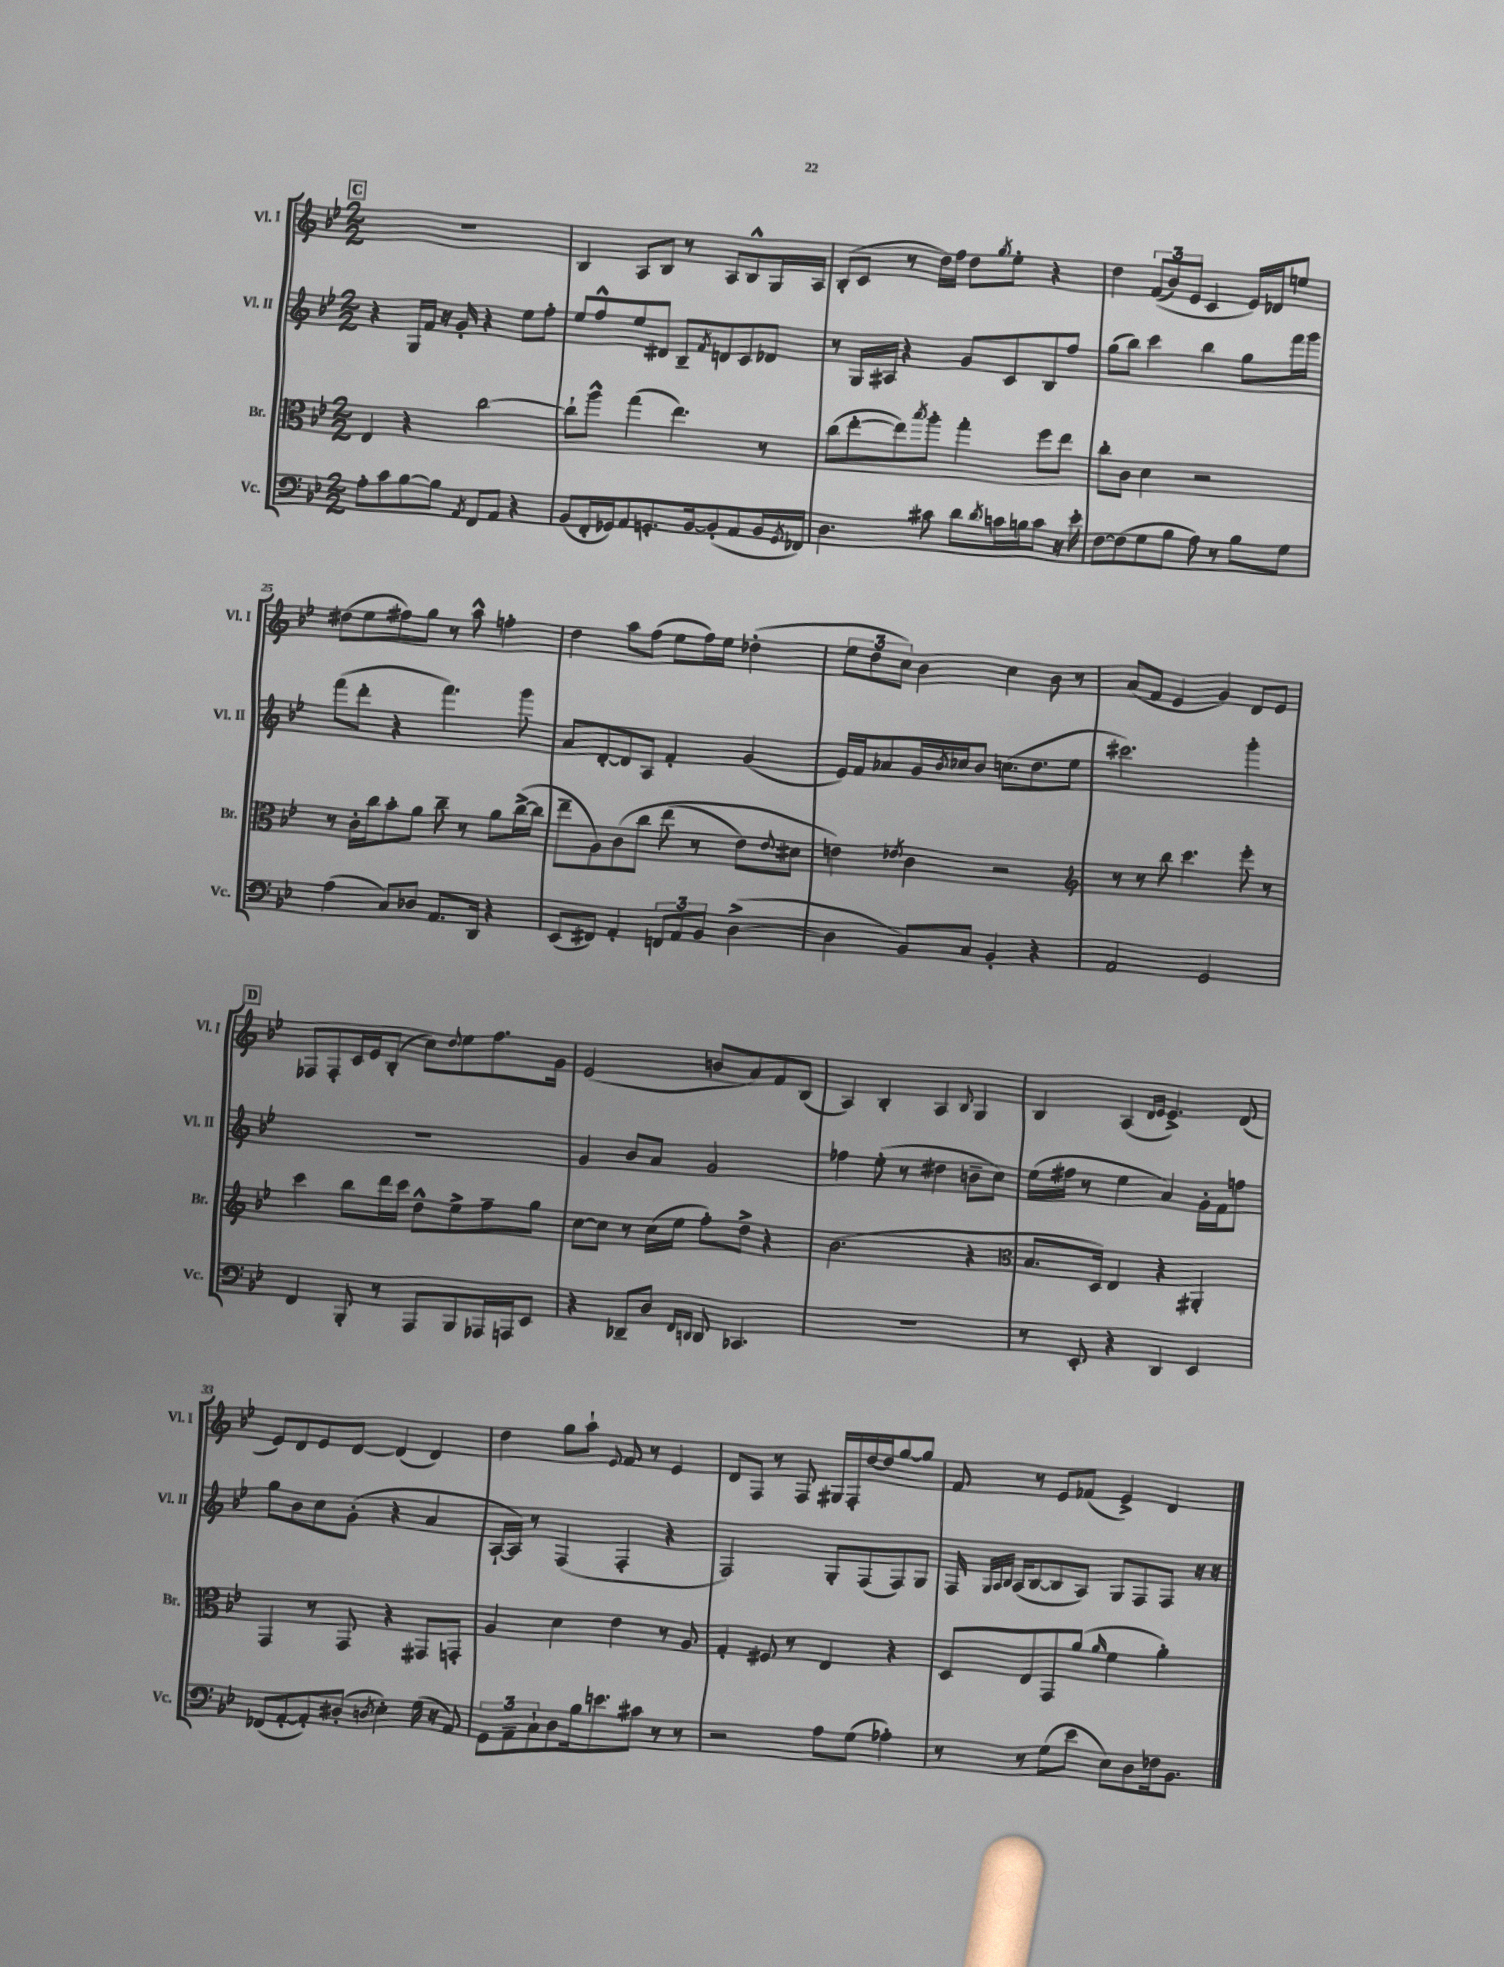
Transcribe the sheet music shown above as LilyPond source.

<<
\new StaffGroup <<
\new Staff = "s0" \with { instrumentName = "Vl. I" shortInstrumentName = "Vl. I" } {
    \clef treble \key bes \major \numericTimeSignature \time 2/2
    \mark \markup { \box "C" } R1 |
    bes4 a8 bes8 r8 a8 bes8-^ g16 a16 |
    bes8-.( c'8 r8 d''16) f''16 d''8 \acciaccatura { g''8 } ees''8-. r4 |
    d''4 \tuplet 3/2 { f'8(\( bes'8) ees'8 } c'4 ees'16\) des'16 e''8 |
    dis''8( ees''8 fis''8) g''8 r8 a''8-^ f''4-. |
    d''4 a''8 f''8( ees''8 f''16) ees''16 des''4-.( |
    \tuplet 3/2 { ees''8 d''8 c''8) } bes'4 c''4 bes'8 r8 |
    a'8( f'8 ees'4 g'4) d'8 ees'8 |
    \mark \markup { \box "D" } fes8 fes8-. c'16 ees'16 bes8-.( c''8) \appoggiatura { d''8 } ees''8 f''8. g'16 |
    ees'2( b'8 a'8) f'8 bes8( |
    a4) bes4-. a4 \appoggiatura { bes8 } g4 |
    bes4 a4( \grace { d'16 ees'16 } ees'4.->) d'8( |
    ees'8) d'8 ees'8 d'8~ d'4( d'4) |
    d''4 g''8 a''8-! \appoggiatura { ees'8 } f'8 r8 ees'4 |
    d'8 f8 r8 f8 gis16 f16-. d''16~ d''16 g''8~ g''8 |
    f'8 r8 ees'8 fes'8( ees'4->) d'4 \bar "|." |
}
\new Staff = "s1" \with { instrumentName = "Vl. II" shortInstrumentName = "Vl. II" } {
    \clef treble \key bes \major \numericTimeSignature \time 2/2
    \mark \markup { \box "C" } r4 g16 f'16 r16 g'16-. r4 ees''8 f''8-. |
    ees''8 f''8-^ ees''8 dis'8 bes8-- \acciaccatura { f'8 } d'8 c'8 des'8 |
    r8 g16 ais16 r4 g'8 c'8 bes8 f''8 |
    g''8( bes''8) c'''4 bes''4 g''8 f'''16 g'''16 |
    f'''8( d'''8-. r4 f'''4.) g'''8 |
    a'8 d'8~-. d'8 a8 f'4-. g'4( |
    ees'16) f'16 aes'8 g'16 \acciaccatura { bes'8 } ces''16 bes'8 c''8.( d''8. ees''8 |
    cis'''2.) g'''4-. |
    \mark \markup { \box "D" } R1 |
    g'4 bes'8 a'8 g'2 |
    fes''4 ees''8-.( r8 dis''4 b'8-- c''8) |
    ees''16( fis''16 r8 ees''4 a'4) g'16-. f'16 f''8 |
    g''8 bes'8 c''8 g'8-.( r4 a'4 |
    a16~-! a16) r8 f4( f4-. r4 |
    f2) g8-. f8( f8) g8 |
    f16 \grace { g32 a32 bes32 } a16( bes8~ bes8 a8) g8 f8 f8 r16 r16 \bar "|." |
}
\new Staff = "s2" \with { instrumentName = "Br." shortInstrumentName = "Br." } {
    \clef alto \key bes \major \numericTimeSignature \time 2/2
    \mark \markup { \box "C" } ees4 r4 c''2~ |
    c''8-! a''8-^ g''4( ees''4.) r8 |
    c''8( ees''8~-. ees''8) \acciaccatura { bes''8 } a''8-. g''4-. f''8 ees''8 |
    c''8-. c'8 d'4 r2 |
    r8 c'16-. c''16 bes'8-. a'8 c''8-- r8 a'8 c''16~->( c''16 |
    ees''8-- a8) c'8\( c''8 ees''8( r8 ees'8) \appoggiatura { ees'8 } dis'8 |
    e'4\) \acciaccatura { ees'8 } c'4 r2 |
    \clef treble r8 r8 bes''8 c'''4. ees'''8-. r8 |
    \mark \markup { \box "D" } c'''4 bes''8 d'''16 c'''16 d''8-^ ees''8-> f''8-- g''8 |
    c''8~ c''8 r8 c''16( ees''16 f''8-.) d''8-> r4 |
    bes'2.( r4 |
    \clef alto bes8. d16) ees4 r4 ais,4-. |
    g,4 r8 g,8 r4 gis,8 g,8-. |
    a4 d'4 ees'4 r8 a8 |
    g4-. fis8 r8 ees4 r4 |
    d8 ees8 g,8 a'8( \grace { a'16 } f'4 a'4-.) \bar "|." |
}
\new Staff = "s3" \with { instrumentName = "Vc." shortInstrumentName = "Vc." } {
    \clef bass \key bes \major \numericTimeSignature \time 2/2
    \mark \markup { \box "C" } a8-. c'8 bes8~ bes8 \acciaccatura { a,8 } f,8 a,8 r4 |
    bes,8( f,16-. ges,16) a,8 g,8.-. bes,16~ bes,8-.( a,8 bes,16 \acciaccatura { g,8 } fes,16) |
    d4. cis'8 d'8 \acciaccatura { d'8 } c'16 b16 c'8 r16 ees'16-. |
    f8~ f8( g8 bes8 a8) r8 bes8 g8 |
    a4( c8) des8 a,8. d,16 r4 |
    ees,8( fis,8) a,4-. \tuplet 3/2 { f,8 a,8 bes,8 } d4~->( |
    d4 bes,8) c8 bes,4-. r4 |
    a,2 g,2 |
    \mark \markup { \box "D" } f,4 bes,,8-. r8 a,,8 bes,,8 aes,,16 a,,16 ees,8 |
    r4 des,8-- d8 \grace { f,16 d,16 } d,8 ces,4. |
    R1 |
    r8 ees,8-. r4 d,4 ees,4 |
    fes,8( a,8~-. a,8-.) dis8-.( \acciaccatura { d8 } ees4-.) g16( r16 a,8) |
    \tuplet 3/2 { g,8 a,8-- c8-! } d8 bes16 e'8. cis'8 r8 r8 |
    r2 a8 g8( aes4-.) |
    r8 r8 g8( ees'8 ees8) d8 fes16 bes,8. \bar "|." |
}
>>
>>
\layout { \context { \Score currentBarNumber = #21 } }
